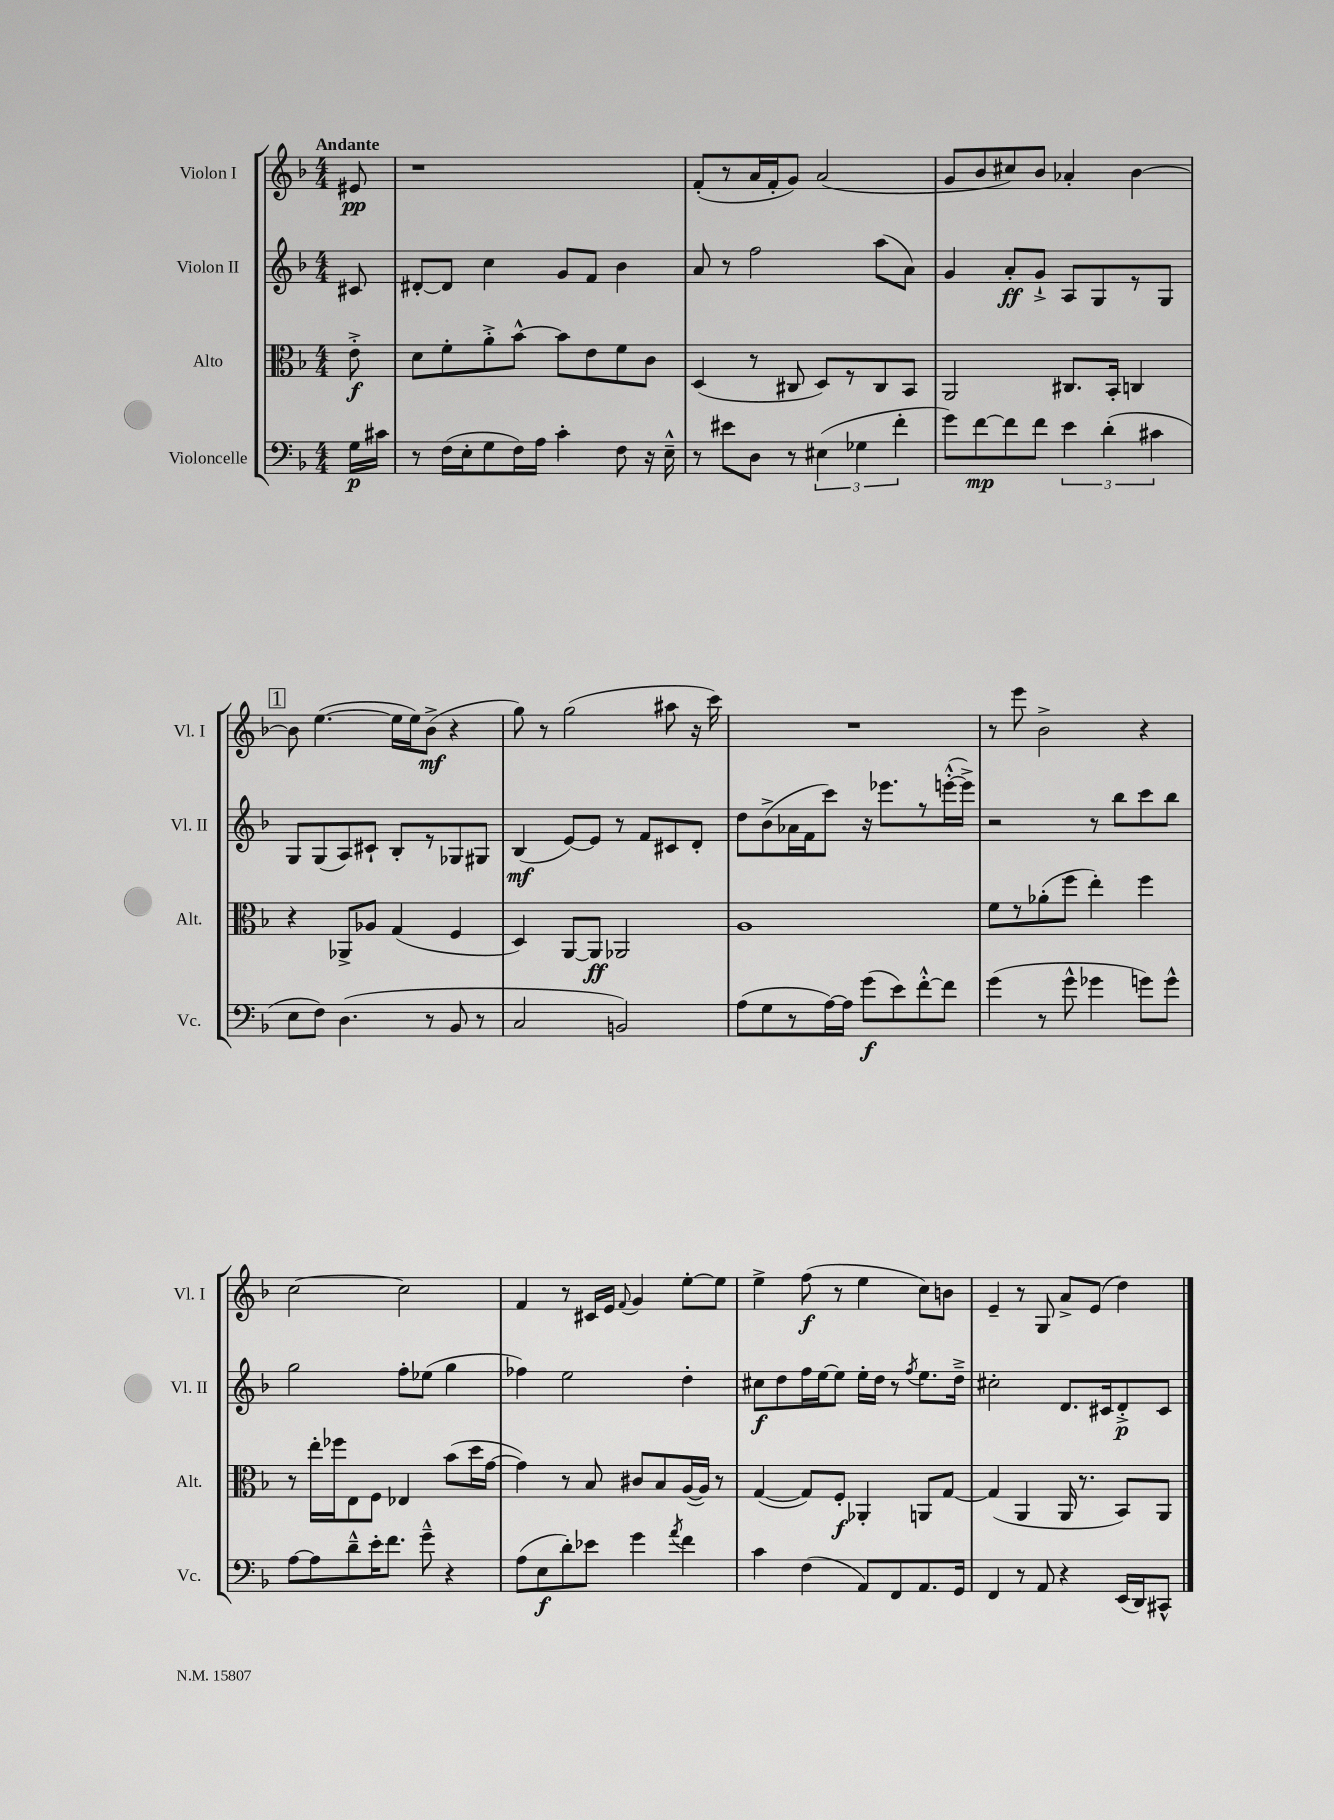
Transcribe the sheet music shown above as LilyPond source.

<<
\new StaffGroup <<
\new Staff = "s0" \with { instrumentName = "Violon I" shortInstrumentName = "Vl. I" } {
    \clef treble \key f \major \numericTimeSignature \time 4/4 \partial 8 \tempo "Andante"
    \autoBeamOff eis'8\pp |
    r1 |
    f'8[-.( r8 a'16 f'16-. g'8]) a'2( |
    g'8[ bes'8 cis''8) bes'8] aes'4-. bes'4~ |
    \mark \markup { \box "1" } bes'8 e''4.~( e''16[ e''16) bes'8]->\mf( r4 |
    g''8) r8 g''2( ais''8 r16 c'''16) |
    R1 |
    r8 e'''8 bes'2-> r4 |
    c''2~ c''2 |
    f'4 r8 cis'16[ e'16] \appoggiatura { f'8 } g'4 e''8[~-. e''8] |
    e''4-> f''8\f( r8 e''4 c''8[) b'8] |
    e'4-- r8 g8 a'8[-> e'8]( d''4) \bar "|." |
}
\new Staff = "s1" \with { instrumentName = "Violon II" shortInstrumentName = "Vl. II" } {
    \clef treble \key f \major \numericTimeSignature \time 4/4 \partial 8
    \autoBeamOff cis'8 |
    dis'8[~-. dis'8] c''4 g'8[ f'8] bes'4 |
    a'8 r8 f''2 a''8[( a'8]) |
    g'4 a'8[-.\ff g'8]-!-> a8[ g8 r8 g8] |
    \mark \markup { \box "1" } g8[ g8( a8) cis'8]-! bes8[-. r8 ges8 gis8] |
    bes4\mf( e'8[~) e'8] r8 f'8[ cis'8 d'8]-. |
    d''8[ bes'8->( aes'16 f'16 c'''8]) r16 ees'''8.[ r8 e'''16~-.-^( e'''16]->) |
    r2 r8 bes''8[ c'''8 bes''8] |
    g''2 f''8[-. ees''8]( g''4 |
    fes''4) e''2 d''4-. |
    cis''8[\f d''8 f''16 e''16~ e''8] e''16[-. d''16] r8 \acciaccatura { f''8 } e''8.[ d''16]---> |
    cis''2-. d'8.[ cis'16 d'8-.->\p cis'8] \bar "|." |
}
\new Staff = "s2" \with { instrumentName = "Alto" shortInstrumentName = "Alt." } {
    \clef alto \key f \major \numericTimeSignature \time 4/4 \partial 8
    \autoBeamOff e'8-.->\f |
    d'8[ f'8-. a'8-.-> bes'8]~-^ bes'8[ e'8 f'8 c'8] |
    d4( r8 cis8 d8[) r8 cis8 bes,8] |
    a,2 cis8.[ bes,16]-. c4 |
    \mark \markup { \box "1" } r4 aes,8[-> aes8] g4( f4 |
    d4) a,8[~ a,8]\ff aes,2 |
    a1 |
    f'8[ r8 aes'8-.( f''8] e''4-.) f''4 |
    r8 e''16[-. fes''16 e8 f8] ees4 bes'8[( d''16 g'16]~ |
    g'4) r8 bes8 cis'8[ bes8 a16~( a16]) r8 |
    g4~( g8[) f8]-.\f aes,4-. a,8[ g8]~ |
    g4( a,4 a,16 r8. bes,8[) a,8] \bar "|." |
}
\new Staff = "s3" \with { instrumentName = "Violoncelle" shortInstrumentName = "Vc." } {
    \clef bass \key f \major \numericTimeSignature \time 4/4 \partial 8
    \autoBeamOff g16[\p cis'16] |
    r8 f16[( e16-. g8 f16) a16] c'4-. f8 r16 e16---^ |
    r8 eis'8[ d8] r8 \tuplet 3/2 { eis4( ges4 f'4-. } |
    g'8[) f'8~\mp f'8 f'8] \tuplet 3/2 { e'4 d'4-.( cis'4 } |
    \mark \markup { \box "1" } e8[ f8]) d4.( r8 bes,8 r8 |
    c2 b,2) |
    a8[( g8 r8 a16~) a16] g'8[\f( e'8) f'8~-.-^ f'8] |
    g'4( r8 g'8-^ ges'4 g'8[) g'8]-^ |
    a8[~ a8 d'8---^ e'16-. f'8.] g'8---^ r4 |
    a8[( e8\f d'8-.) ees'8] g'4 \acciaccatura { a'8 } f'4 |
    c'4 f4( a,8[) f,8 a,8. g,16] |
    f,4 r8 a,8 r4 e,16[( d,16) cis,8]-^ \bar "|." |
}
>>
>>
\layout { \context { \Score \remove "Bar_number_engraver" } }
